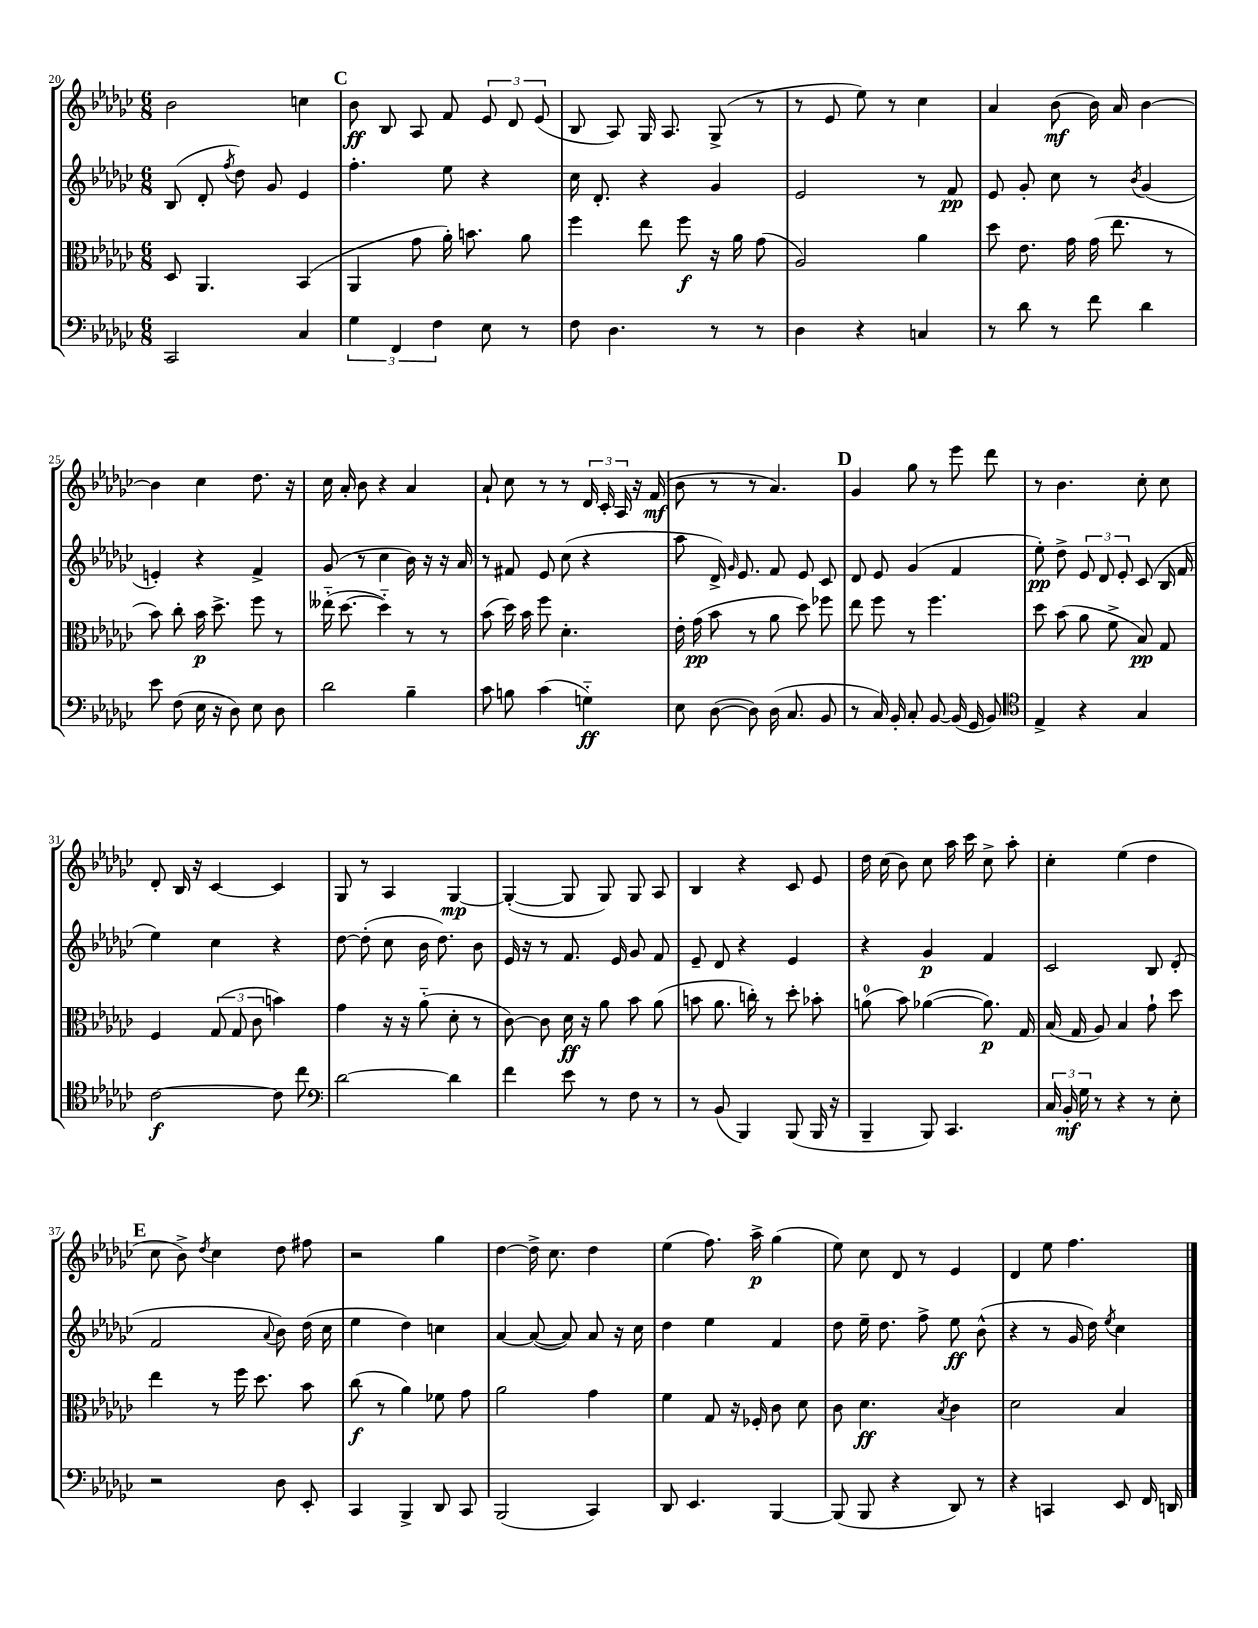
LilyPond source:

<<
\new StaffGroup <<
\new Staff = "s0" {
    \clef treble \key ges \major \numericTimeSignature \time 6/8
    \autoBeamOff bes'2 c''4 |
    \mark \markup { \bold "C" } bes'8\ff bes8 aes8 f'8 \tuplet 3/2 { ees'8 des'8 ees'8( } |
    bes8 aes8) ges16 aes8. ges8->( r8 |
    r8 ees'8 ees''8) r8 ces''4 |
    aes'4 bes'8\mf( bes'16) aes'16 bes'4~ |
    bes'4 ces''4 des''8. r16 |
    ces''16 aes'16-. bes'8 r4 aes'4 |
    aes'8-! ces''8 r8 r8 \tuplet 3/2 { des'16 ces'16-. aes16 } r16 f'16\mf( |
    bes'8 r8 r8 aes'4.) |
    \mark \markup { \bold "D" } ges'4 ges''8 r8 ees'''8 des'''8 |
    r8 bes'4. ces''8-. ces''8 |
    des'8-. bes16 r16 ces'4~ ces'4 |
    ges8 r8 aes4 ges4~\mp |
    ges4~-.( ges8 ges8) ges8 aes8 |
    bes4 r4 ces'8 ees'8 |
    des''16 ces''16( bes'8) ces''8 aes''16 ces'''16 ces''8-> aes''8-. |
    ces''4-. ees''4( des''4 |
    \mark \markup { \bold "E" } ces''8 bes'8->) \acciaccatura { des''8 } ces''4 des''8 fis''8 |
    r2 ges''4 |
    des''4~ des''16-> ces''8. des''4 |
    ees''4( f''8.) aes''16->\p ges''4( |
    ees''8) ces''8 des'8 r8 ees'4 |
    des'4 ees''8 f''4. \bar "|." |
}
\new Staff = "s1" {
    \clef treble \key ges \major \numericTimeSignature \time 6/8
    \autoBeamOff bes8( des'8-. \acciaccatura { f''8 } des''8) ges'8 ees'4 |
    \mark \markup { \bold "C" } f''4.-. ees''8 r4 |
    ces''16 des'8.-. r4 ges'4 |
    ees'2 r8 f'8\pp |
    ees'8 ges'8-. ces''8 r8 \acciaccatura { bes'8 } ges'4( |
    e'4-.) r4 f'4-> |
    ges'8( r8 ces''4 bes'16) r16 r16 aes'16 |
    r8 fis'8 ees'8 ces''8( r4 |
    aes''8 des'16->) \grace { ges'16 } ees'8. f'8 ees'8 ces'8 |
    \mark \markup { \bold "D" } des'8 ees'8 ges'4( f'4 |
    ees''8-.\pp) des''8-> \tuplet 3/2 { ees'8 des'8 ees'8-. } ces'8( bes16 f'16 |
    ees''4) ces''4 r4 |
    des''8~ des''8-.( ces''8 bes'16 des''8.) bes'8 |
    ees'16 r16 r8 f'8. ees'16 ges'8 f'8 |
    ees'8-- des'8 r4 ees'4 |
    r4 ges'4\p f'4 |
    ces'2 bes8 des'8-.( |
    \mark \markup { \bold "E" } f'2 \appoggiatura { aes'8 } bes'8) des''16( ces''16 |
    ees''4 des''4) c''4 |
    aes'4~ aes'8~( aes'8) aes'8 r16 ces''16 |
    des''4 ees''4 f'4 |
    des''8 ees''16-- des''8. f''8-> ees''8\ff bes'8-^( |
    r4 r8 ges'16 des''16) \acciaccatura { ees''8 } ces''4 \bar "|." |
}
\new Staff = "s2" {
    \clef alto \key ges \major \numericTimeSignature \time 6/8
    \autoBeamOff des8 aes,4. bes,4( |
    \mark \markup { \bold "C" } aes,4 ges'8 aes'16-.) b'8. aes'8 |
    f''4 ees''8 f''8\f r16 aes'16 ges'8( |
    aes2) aes'4 |
    des''8 ees'8. ges'16 ges'16( ees''8. r8 |
    bes'8) ces''8-. bes'16\p des''8.-> f''8 r8 |
    eeses''16-_( des''8.~ des''4-_) r8 r8 |
    bes'8( des''16) bes'16 f''8 des'4.-. |
    ees'16-. ges'16\pp( bes'8 r8 aes'8 des''8) fes''8 |
    \mark \markup { \bold "D" } ees''8 f''8 r8 f''4. |
    des''8 bes'8( aes'8 f'8-> bes8\pp) ges8 |
    f4 \tuplet 3/2 { ges8( ges8 ces'8 } b'4) |
    ges'4 r16 r16 aes'8-_( des'8-. r8 |
    ces'8~) ces'8 des'16\ff r16 aes'8 bes'8 aes'8( |
    b'8 aes'8. c''16-.) r8 des''8-. bes'8-. |
    a'8-0( bes'8) aes'4~( aes'8.\p) ges16 |
    bes16( ges16 aes8) bes4 ges'8-! des''8 |
    \mark \markup { \bold "E" } ees''4 r8 f''16 des''8. bes'8 |
    ces''8\f( r8 aes'4) fes'8 ges'8 |
    aes'2 ges'4 |
    f'4 ges8 r16 fes16-. ces'8 des'8 |
    ces'8 des'4.\ff \acciaccatura { bes8 } ces'4 |
    des'2 bes4 \bar "|." |
}
\new Staff = "s3" {
    \clef bass \key ges \major \numericTimeSignature \time 6/8
    \autoBeamOff ces,2 ces4 |
    \mark \markup { \bold "C" } \tuplet 3/2 { ges4 f,4 f4 } ees8 r8 |
    f8 des4. r8 r8 |
    des4 r4 c4 |
    r8 des'8 r8 f'8 des'4 |
    ees'8 f8( ees16 r16 des8) ees8 des8 |
    des'2 bes4-- |
    ces'8 b8 ces'4( g4-_\ff) |
    ees8 des8~( des8) des16( ces8. bes,8 |
    \mark \markup { \bold "D" } r8 ces16) bes,16-. ces8-. bes,8~ bes,16( ges,16 bes,8) |
    \clef tenor ees4-> r4 ges4 |
    ces'2~\f ces'8 ces''8 |
    \clef bass des'2~ des'4 |
    f'4 ees'8 r8 f8 r8 |
    r8 bes,8( bes,,4) bes,,8( bes,,16 r16 |
    bes,,4-- bes,,8) ces,4. |
    \tuplet 3/2 { ces16 bes,16-.\mf ges16 } r8 r4 r8 ees8-. |
    \mark \markup { \bold "E" } r2 des8 ees,8-. |
    ces,4 bes,,4-> des,8 ces,8 |
    bes,,2( ces,4) |
    des,8 ees,4. bes,,4~ |
    bes,,8( bes,,8 r4 des,8) r8 |
    r4 c,4 ees,8 f,16 d,16 \bar "|." |
}
>>
>>
\layout { \context { \Score currentBarNumber = #20 } }
